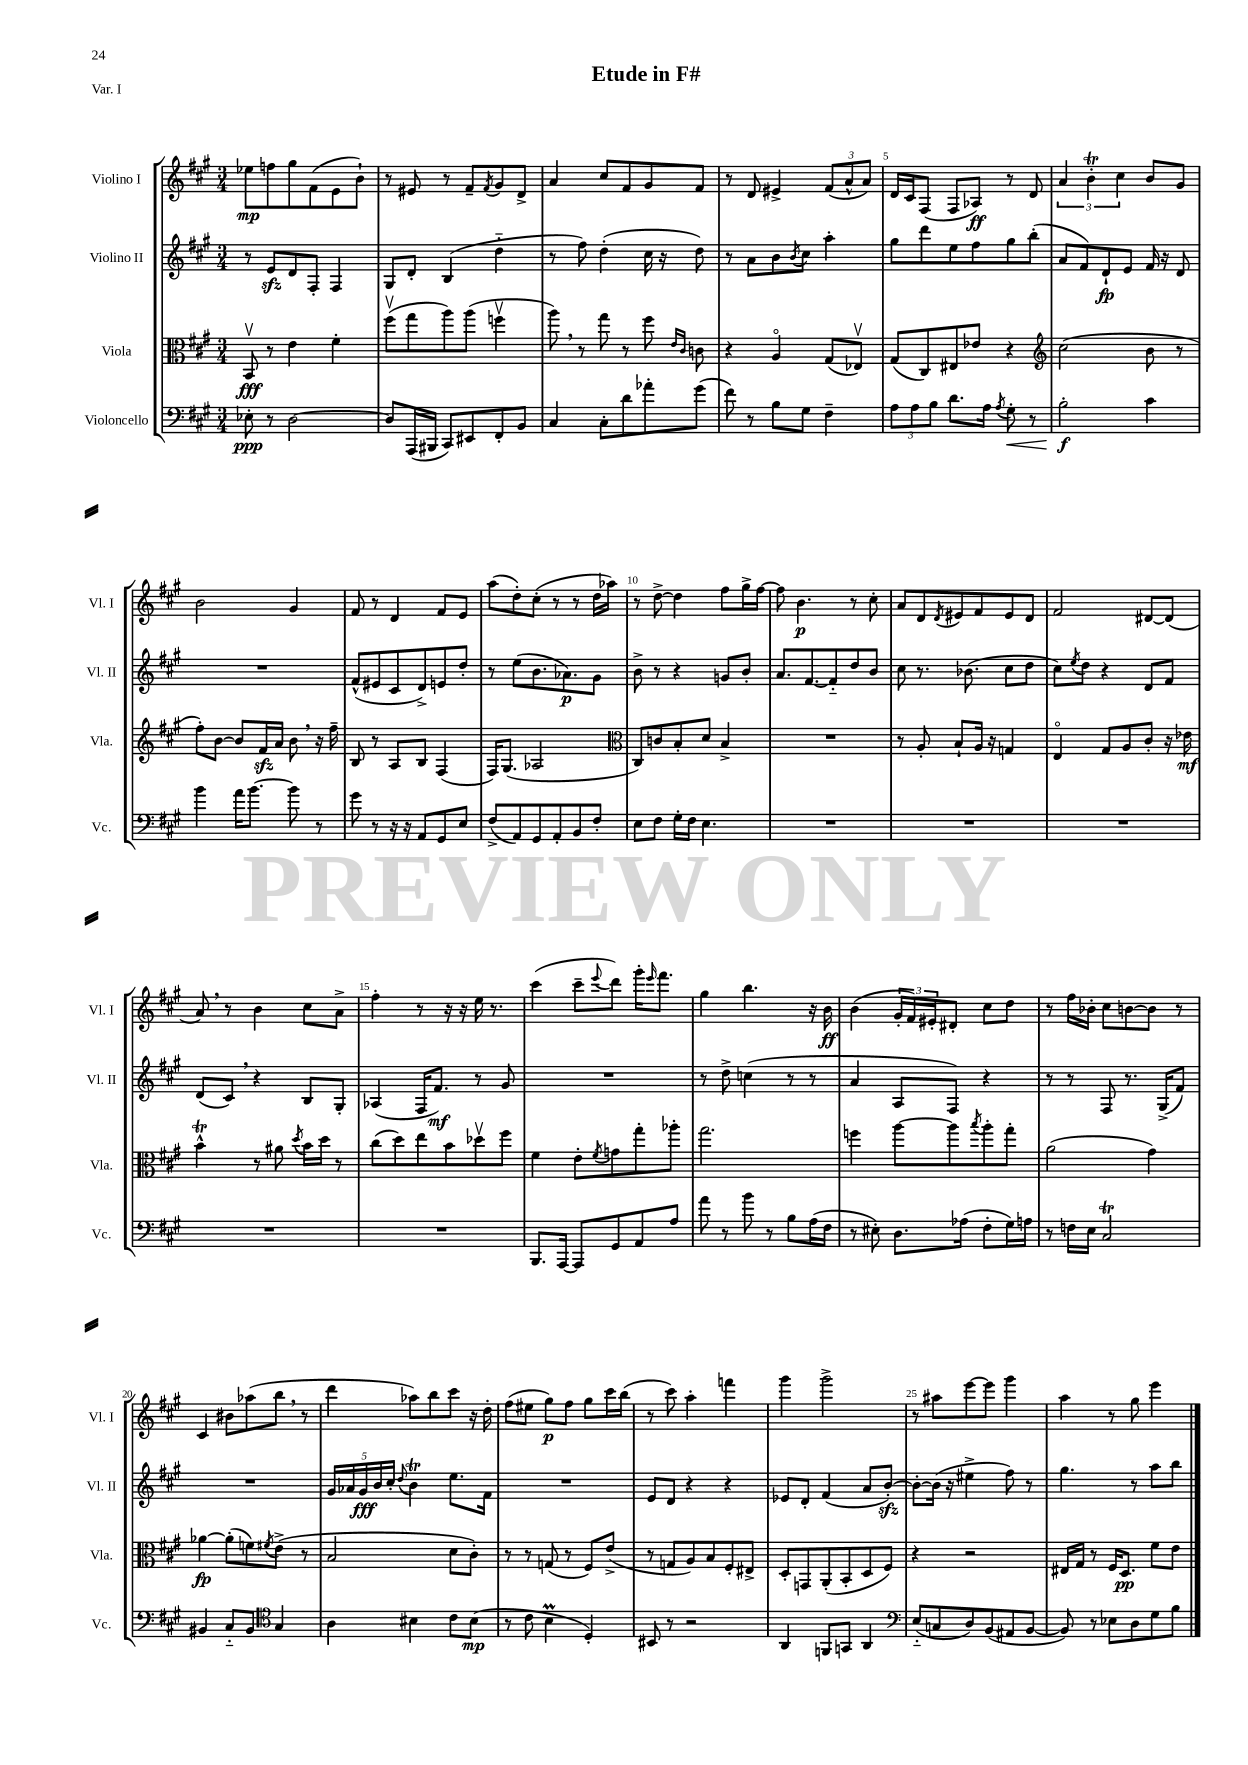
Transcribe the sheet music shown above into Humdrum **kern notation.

**kern	**kern	**kern	**kern
*staff4	*staff3	*staff2	*staff1
*clefF4	*clefC3	*clefG2	*clefG2
*k[f#c#g#]	*k[f#c#g#]	*k[f#c#g#]	*k[f#c#g#]
*M3/4	*M3/4	*M3/4	*M3/4
8E-'\	8BBv/	8r	8ee-\L
8r	8r	8e/L	8ff\
[2D\	4e\	8d/	8gg#\
.	.	8F#'/J	(8f#\
.	4f#'\	4F#/	8e\
.	.	.	8b`\J)
=	=	=	=
8D/]L	(8ff#v\L	8G#/L	8r
(16AAA/L	8gg#\	8d'/J	8e#/
16BBB#/JJ	.	.	.
8CC#/L)	8aa\)	(4B/	8r
8EE#/	(8aa\J	.	8f#~/L
.	.	.	8qf#/
8FF#'/	4ffv\	4dd'~\	8g#/
8BB/J	.	.	8d^/J
=	=	=	=
4C#/	8aa\)	8r	4a/
.	8r	8ff#\)	.
8C#'\L	8gg#\	(4dd'\	8cc#/L
8d\	8r	.	8f#/
8a-'\	8ff#\	16cc#\	8g#/
.	.	16r	.
.	16qqe/LL	.	.
.	16qqc#/JJ	.	.
(8g#\J	8c\	8dd\)	8f#/J
=	=	=	=
8f#\)	4r	8r	8r
8r	.	8a\L	8d/
8B\L	4Ao/	8b\	4e#^/
.	.	8qb/	.
8G#\J	.	8cc#\J	.
4F#~\	(8G#/L	4aa'\	(12f#/L
.	.	.	12a^^/
.	8E-v/J)	.	.
.	.	.	12a/J)
=	=	=	=
12A\L	(8G#/L	8gg#\L	16d/LL
.	.	.	16c#/J
12A\	.	.	.
.	8C#/)	8ddd\	(8F#/J
12B\J	.	.	.
8.d\L	8E#/	8ee\	8F#/L
.	8e-/J	8ff#\	8A-/J)
16A\Jk	.	.	.
8qA/	.	.	.
8G#'\	4r	8gg#\	8r
8r	.	(8bb'\J	8d/
=	=	=	=
*	*clefG2	*	*
2B'\	(2cc#\	8a/L	6a/
.	.	8f#/)	.
.	.	.	6b'\
.	.	8d`/	.
.	.	.	6cc#\
.	.	8e/J	.
4c#\	8b\	16f#/	8b/L
.	.	16r	.
.	8r	8d/	8g#/J
=	=	=	=
4b\	8ff#'\L)	2.r	2b\
.	[8b\J	.	.
16a\LK	8b/]L	.	.
[8.b\J	.	.	.
.	16f#/L	.	.
.	16a/JJ	.	.
8b\]	8b\	.	4g#/
8r	16r	.	.
.	16ff#~\	.	.
=	=	=	=
8g#\	8B/	(8f#^^/L	8f#/
8r	8r	8e#/	8r
16r	8A/L	8c#/	4d/
16r	.	.	.
8AA/L	8B/J	8d^/)	.
8GG#/	(4F#/	8e/	8f#/L
8E/J	.	8dd'/J	8e/J
=	=	=	=
(8F#^/L	16F#/LK)	8r	(8aa\L
.	(8.G#/J	.	.
8AA/)	.	(8ee\L	8dd'\)
8GG#/	2A-/	8.b\	(8cc#'\J
8AA'/	.	.	8r
.	.	8.a-\)	.
8BB/	.	.	8r
8F#'/J	.	8g#\J	16dd\LL
.	.	.	16aa-\JJ)
=	=	=	=
*	*clefC3	*	*
8E\L	8C#/L)	8b^\	8r
8F#\J	8c/	8r	[8dd^\
16G#'\LL	8B'/	4r	4dd\]
16F#\JJ	.	.	.
4.E\	8d/J	.	.
.	4B^/	8g/L	8ff#\L
.	.	8b'/J	16gg#^\L
.	.	.	[16ff#\JJ
=	=	=	=
2.r	2.r	8.a/L	8ff#\]
.	.	.	4.b\
.	.	[8.f#/	.
.	.	8f#'~/]	.
.	.	8dd/	8r
.	.	8b/J	8cc#'\
=	=	=	=
2.r	8r	8cc#\	8a/L
.	8A'/	8.r	8d/
.	.	.	8qd/
.	8B`/L	.	8e#/
.	.	(8.b-\	.
.	16A/Jk	.	8f#/
.	16r	.	.
.	4G/	8cc#\L	8e#/
.	.	8dd\J	8d/J
=	=	=	=
2.r	4Eo/	8cc#\L)	2f#/
.	.	8qee/	.
.	.	8dd\J	.
.	8G#/L	4r	.
.	8A/	.	.
.	8c#'/J	8d/L	[8d#/L
.	16r	8f#/J	(8d#/]J
.	16e-\	.	.
=	=	=	=
2.r	4b^^\	(8d/L	8a/)
.	.	8c#/J)	8r
.	8r	4r	4b\
.	8a#\	.	.
.	8qdd/	.	.
.	16b\LL	8B/L	8cc#\L
.	16dd\JJ	.	.
.	8r	8G#'/J	8a^\J
=	=	=	=
2.r	(8cc#\L	(4A-/	4ff#'\
.	8dd\)	.	.
.	8ee\	16F#/LK	8r
.	.	8.f#/J)	.
.	8b\	.	16r
.	.	.	16r
.	8dd-v\	8r	16ee\
.	.	.	8.r
.	8ff#\J	8g#/	.
=	=	=	=
8.BBB/L	4f#\	2.r	(4ccc#\
[16AAA/Jk	.	.	.
8AAA/]L	8e'\L	.	8ccc#~\L
.	8qf#/	.	8qqeee/
8GG#/	8g\	.	8ddd\J)
8AA/	8gg#'\	.	16ggg#'\LK
.	.	.	16qqeee/
.	.	.	8.fff#\J
8A/J	8aa-'\J	.	.
=	=	=	=
8a\	2.gg#\	8r	4gg#\
8r	.	8dd^\	.
8b\	.	(4cc\	4.bb\
8r	.	.	.
8B\L	.	8r	.
(16A\L	.	8r	16r
16F#\JJ	.	.	16b\
=	=	=	=
8r	4ff\	4a/	(4b\
8E#'\)	.	.	.
8.D\L	[8aa\L	8A/L	24g#'/LL
.	.	.	24f#/)
.	.	.	24e#'/J
.	8aa\]	8F#/J)	8d#'/J
(16A-\Jk	.	.	.
.	8qbb/	.	.
8F#'\L	8aa'\	4r	8cc#\L
16G#\L)	8gg#'\J	.	8dd\J
16A\JJ	.	.	.
=	=	=	=
8r	(2a\	8r	8r
16F\LL	.	8r	16ff#\LL
16E\JJ	.	.	16b-'\JJ
2C#/	.	8F#/	8cc#\L
.	.	8.r	[8b\
.	4g#\)	.	8b\]J
.	.	(16G#^/LK	.
.	.	8f#/J)	8r
=	=	=	=
4BB#/	[4a-\	2.r	4c#/
8C#'~/L	(8a-'\]L	.	8b#\L
8BB#/J	8f\)	.	(8aa-\
*clefC4	*	*	*
.	8qf#/	.	.
4G#/	(8e^\J	.	8bb\J
.	8r	.	8r
=	=	=	=
4A\	2B/	20g#/LL	4ddd\
.	.	20a-/	.
.	.	20g#/	.
.	.	20b/	.
.	.	20cc#'/JJ	.
.	.	8qqdd/	.
4B#\	.	4b\	8aa-\L)
.	.	.	8bb\
8c#\L	8d\L	8.ee\L	8ccc#\J
(8B#\J	8c#'\J)	.	16r
.	.	16f#\Jk	16dd'\
=	=	=	=
8r	8r	2.r	(8ff#\L
8c#\	8r	.	8ee#\J
4B\	(8G/	.	8gg#\L)
.	8r	.	8ff#\J
4D'/)	8F#/L)	.	8gg#\L
.	(8e^/J	.	16ccc#\L
.	.	.	(16bb\JJ
=	=	=	=
8BB#/	8r	8e/L	8r
8r	8G/L	8d/J	8ccc#\)
2r	8A/)	4r	4aa'\
.	8B/	.	.
.	8F#'/	4r	4fff\
.	8E#^/J	.	.
=	=	=	=
4AA/	8D'/L	8e-/L	4ggg#\
.	8GG/	8d'/J	.
8FF/L	(8AA'/	(4f#/	2ggg#^\
8GG/J	8BB'/	.	.
4AA/	8D/	8a/L	.
.	8F#/J)	[8b'/J)	.
=	=	=	=
*clefF4	*	*	*
(8E'~/L	4r	8b'\_L	8r
8C/	.	(16b\]Jk	8aa#\L
.	.	16r	.
8D/)	2r	4ee#^\	[8eee\
(8BB/	.	.	8eee\]J
8AA#/	.	8ff#\)	4ggg#\
[8BB/J	.	8r	.
=	=	=	=
8BB/])	16E#/LL	4.gg#\	4aa\
.	16G#/JJ	.	.
8r	8r	.	.
8E-\L	16F#/LK	.	8r
.	8.D/J	.	.
8D\	.	8r	8gg#\
8G#\	8f#\L	8aa\L	4eee\
8B\J	8e\J	8bb\J	.
==	==	==	==
*-	*-	*-	*-
